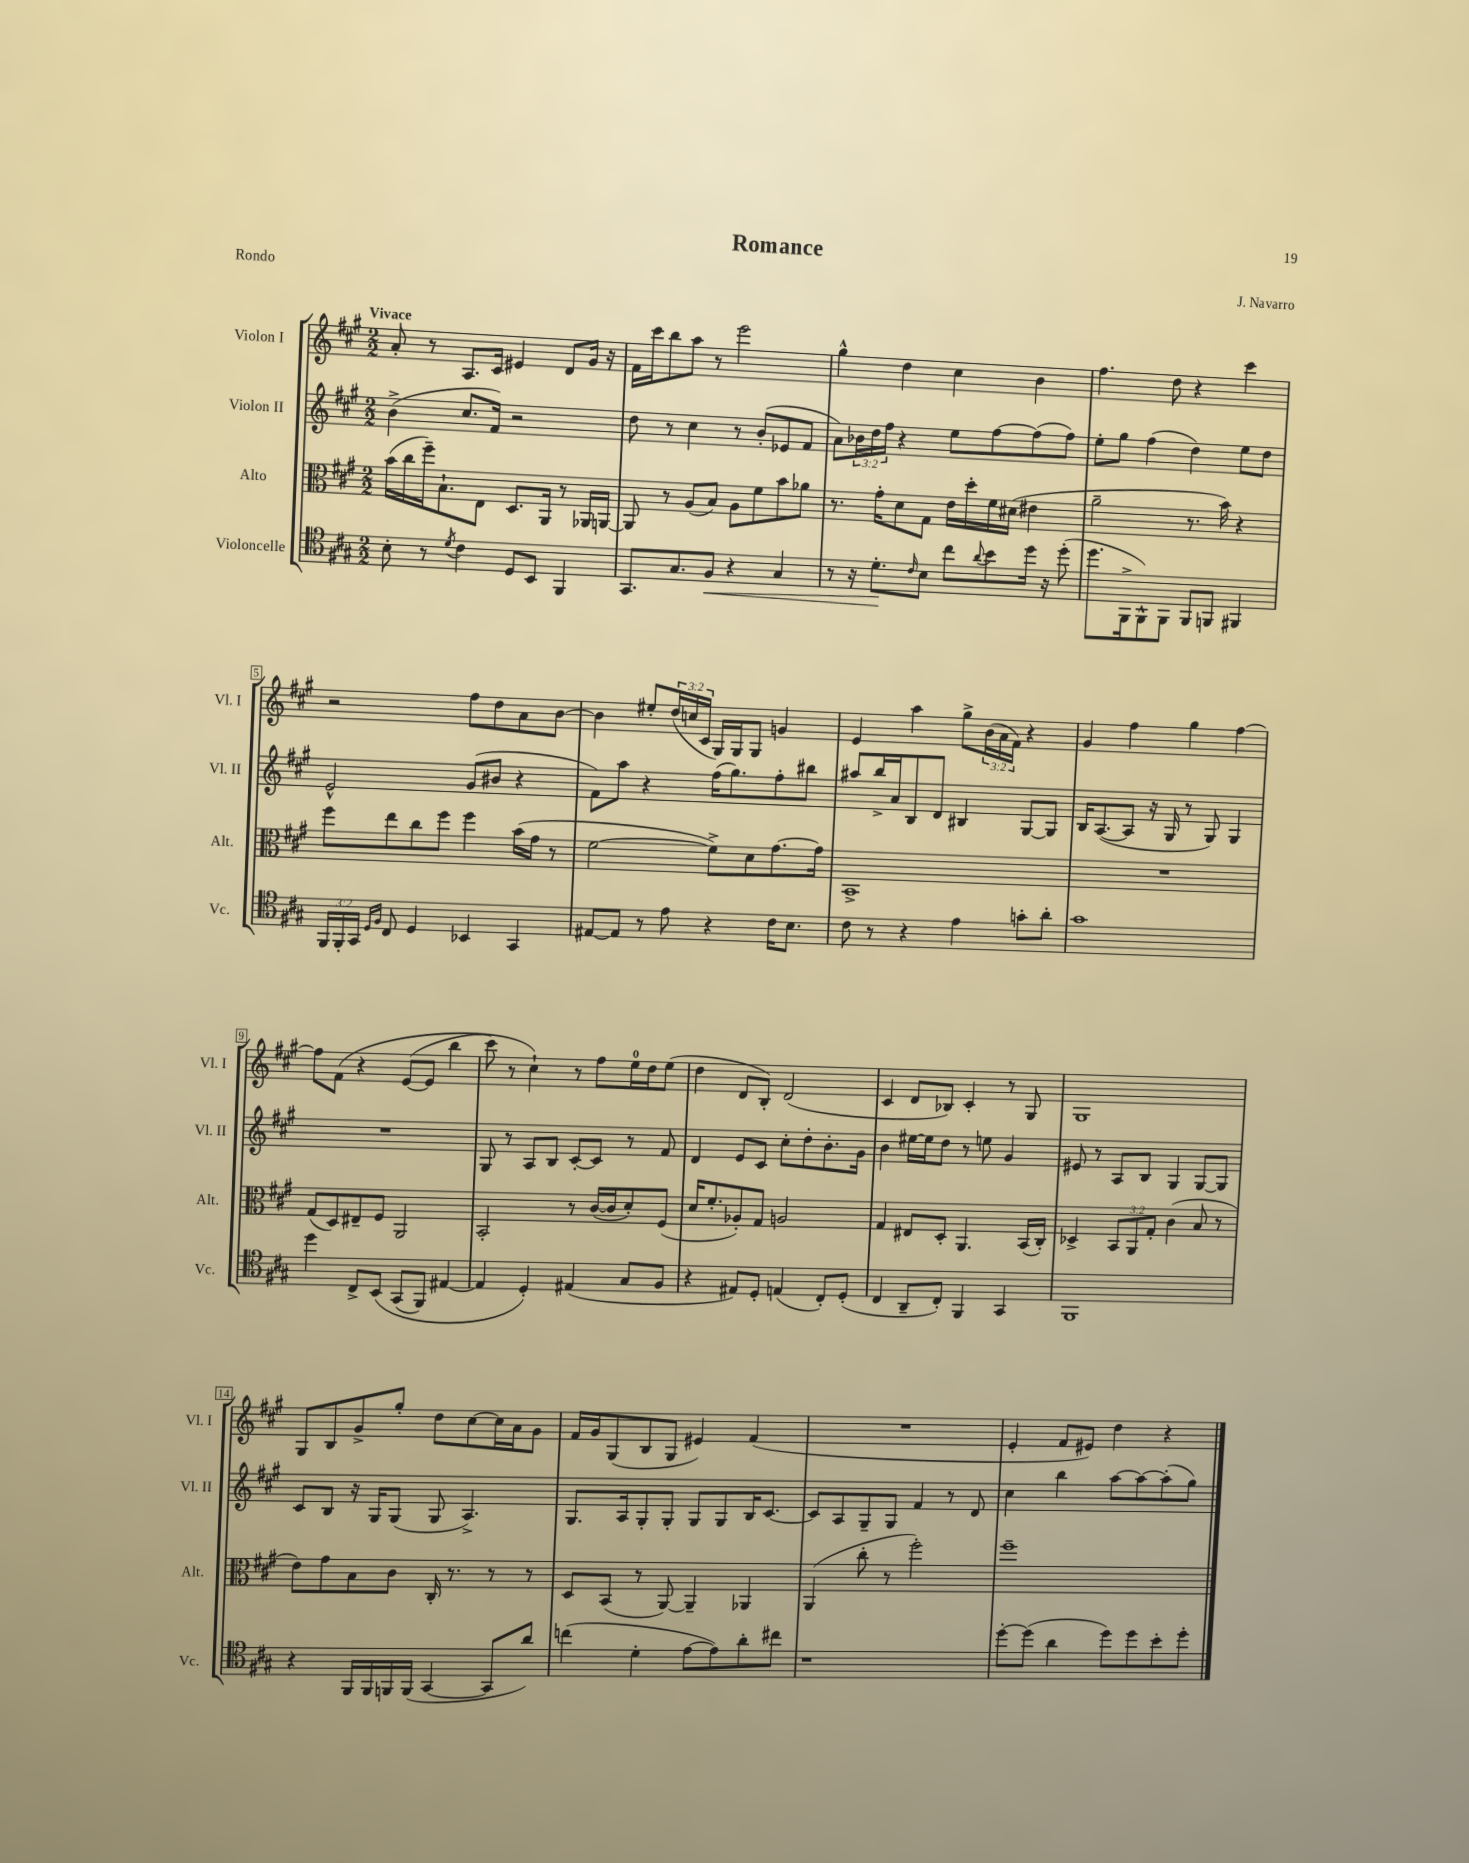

**kern	**kern	**kern	**kern
*staff4	*staff3	*staff2	*staff1
*clefC4	*clefC3	*clefG2	*clefG2
*k[f#c#g#]	*k[f#c#g#]	*k[f#c#g#]	*k[f#c#g#]
*M2/2	*M2/2	*M2/2	*M2/2
8B'	(16b	(4b^	8a'
.	16cc#	.	.
8r	16ff#~)	.	8r
.	8.B`	.	.
8qd	.	.	.
4c#	.	8.cc#	8.A
.	8E	.	.
.	.	16f#)	16c#
8D	8.D	2r	4e#
8BB	.	.	.
.	16AA	.	.
4FF#	8r	.	8d
.	16AA-	.	16g#
.	[16AA	.	16r
=	=	=	=
8.GG#	8AA]	8dd	16f#
.	.	.	16ccc#
.	8r	8r	8bb
8.G#	.	.	.
.	(8A	4cc#	8aa
8F#	8B)	.	8r
4r	8A	8r	2eee
.	8f#	(8b'	.
4G#	8b	8e-	.
.	8a-	8f#	.
=	=	=	=
8r	8.r	8a)	4gg#^^
16r	.	24b-	.
.	.	24dd	.
8.d'	16g#'	.	.
.	.	24ff#	.
.	8d	4r	4dd
16qqc#	.	.	.
8B	8G#	.	.
8cc#	16e	8ee	4cc#
.	16dd'	.	.
8qqa	.	.	.
8b	16f#	[8ff#	.
.	(16d#	.	.
16dd	4e#	(8ff#]	4b
16r	.	.	.
(8dd'	.	8ff#)	.
=	=	=	=
8.dd	2a~	8ee'	4.ff#
.	.	8gg#	.
16FF#^	.	.	.
8FF#^^)	.	(4ff#	.
8FF#	.	.	8dd
8FF#	8.r	4dd)	4r
8FF	.	.	.
.	16b)	.	.
4FF#	4r	8ee	4ccc#
.	.	8dd	.
=	=	=	=
24FF#	8ff#	2e^^	2r
24FF#'	.	.	.
24GG#	.	.	.
16qqD	.	.	.
16qqF#	.	.	.
8C#	8ee	.	.
4D	8cc#	.	.
.	8ff#	.	.
4BB-	4ff#	(8g#	8ff#
.	.	8b#	8dd
4GG#	(16b	4r	8a
.	16g#	.	.
.	8r	.	[8b
=	=	=	=
[8E#	[2f#	8f#)	4b]
8E#]	.	8aa	.
8r	.	4r	8ee#'
8e	.	.	(24dd
.	.	.	24cc
.	.	.	24c#
4r	8f#^])	(16ff#	16G#)
.	.	8.gg#)	16G#
.	8d	.	8G#
16c#	[8.g#	8ff#'	4g
8.B	.	.	.
.	.	8bb#	.
.	16g#]	.	.
=	=	=	=
8c#	1BB^	8aa#	4e
8r	.	16bb^	.
.	.	16a	.
4r	.	8B	4aa
.	.	8d	.
4e	.	4B#	8gg#^
.	.	.	(24b
.	.	.	24a
.	.	.	24f#)
8g'	.	[8G#	4r
8a'	.	8G#]	.
=	=	=	=
1g#	1r	16B	4g#
.	.	([8.A	.
.	.	8A]	4ff#
.	.	16r	.
.	.	16G#	.
.	.	8r	4gg#
.	.	8G#)	.
.	.	4G#	[4ff#
=	=	=	=
4dd	(8G#	1r	8ff#]
.	8D)	.	&(8f#
8C#^	8E#~	.	4r
&(8BB	8F#	.	.
(8GG#	2AA	.	([8e
8FF#)	.	.	8e]
[4E#	.	.	4bb
=	=	=	=
4E#]	2BB'	8G#	8ccc#)
.	.	8r	8r
4D'&)	.	8A	4cc#`&)
.	.	8B	.
(4E#	8r	[8c#'	8r
.	([16c#	8c#]	8ff#
.	16c#]	.	.
8G#	8d')	8r	16ee
.	.	.	16dd
8F#	(8F#	8f#	(8ee
=	=	=	=
4r	16d	4d	4dd
.	8.f#'	.	.
8E#)	8A-')	8e	8d
8D'	8G#	8c#	8B')
(4E	2A	8cc#'	(2d
.	.	8dd'	.
8C#')	.	8.b'	.
(8D'	.	.	.
.	.	16g#	.
=	=	=	=
4C#	4G#	4b	4c#
8AA~	8E#	[16ee#	8d
.	.	16ee#]	.
8C#')	8D'	8dd	8B-)
4FF#	4.AA	8r	4c#'
.	.	8ee	.
4GG#	.	4g#	8r
.	(16BB	.	8G#
.	16C#')	.	.
=	=	=	=
1FF#	4D-^	8e#	1G#
.	.	8r	.
.	12BB	8A	.
.	12AA	.	.
.	.	8B	.
.	12G#'	.	.
.	(4c#	4G#	.
.	8B	[8G#	.
.	8r	8G#]	.
=	=	=	=
4r	8e)	8c#	8G#
.	8g#	8B	8B
16FF#	8B	16r	8g#^
16FF#	.	16G#	.
16FF	8c#	(8G#	8gg#'
(16FF	.	.	.
[4GG#	16C#'	8G#	8dd
.	8.r	.	.
.	.	4.A^)	[8cc#
8GG#]	8r	.	16cc#]
.	.	.	16a
8a)	8r	.	8g#
=	=	=	=
(4cc	8D	8.G#	16f#
.	.	.	16g#
.	(8BB	.	(8G#
.	.	16A	.
4d'	8r	8G#'	8B
.	[8AA)	8G#'	8G#
[8e	4AA~]	8G#	4e#)
8e])	.	8G#	.
8a'	4AA-	16B	(4f#
.	.	[8.c#	.
8cc#	.	.	.
=	=	=	=
1r	(4AA	8c#]	1r
.	.	8A	.
.	8cc#'	8G#~	.
.	8r	8G#	.
.	2ff#')	4f#	.
.	.	8r	.
.	.	8d	.
=	=	=	=
[8dd'	1ff#~	4cc#	4e'
(8dd]	.	.	.
4a	.	4bb	8f#
.	.	.	8e#)
8dd)	.	[8aa	4dd
8dd	.	8aa_	.
8b'	.	(8aa']	4r
8dd'	.	8gg#)	.
==	==	==	==
*-	*-	*-	*-
